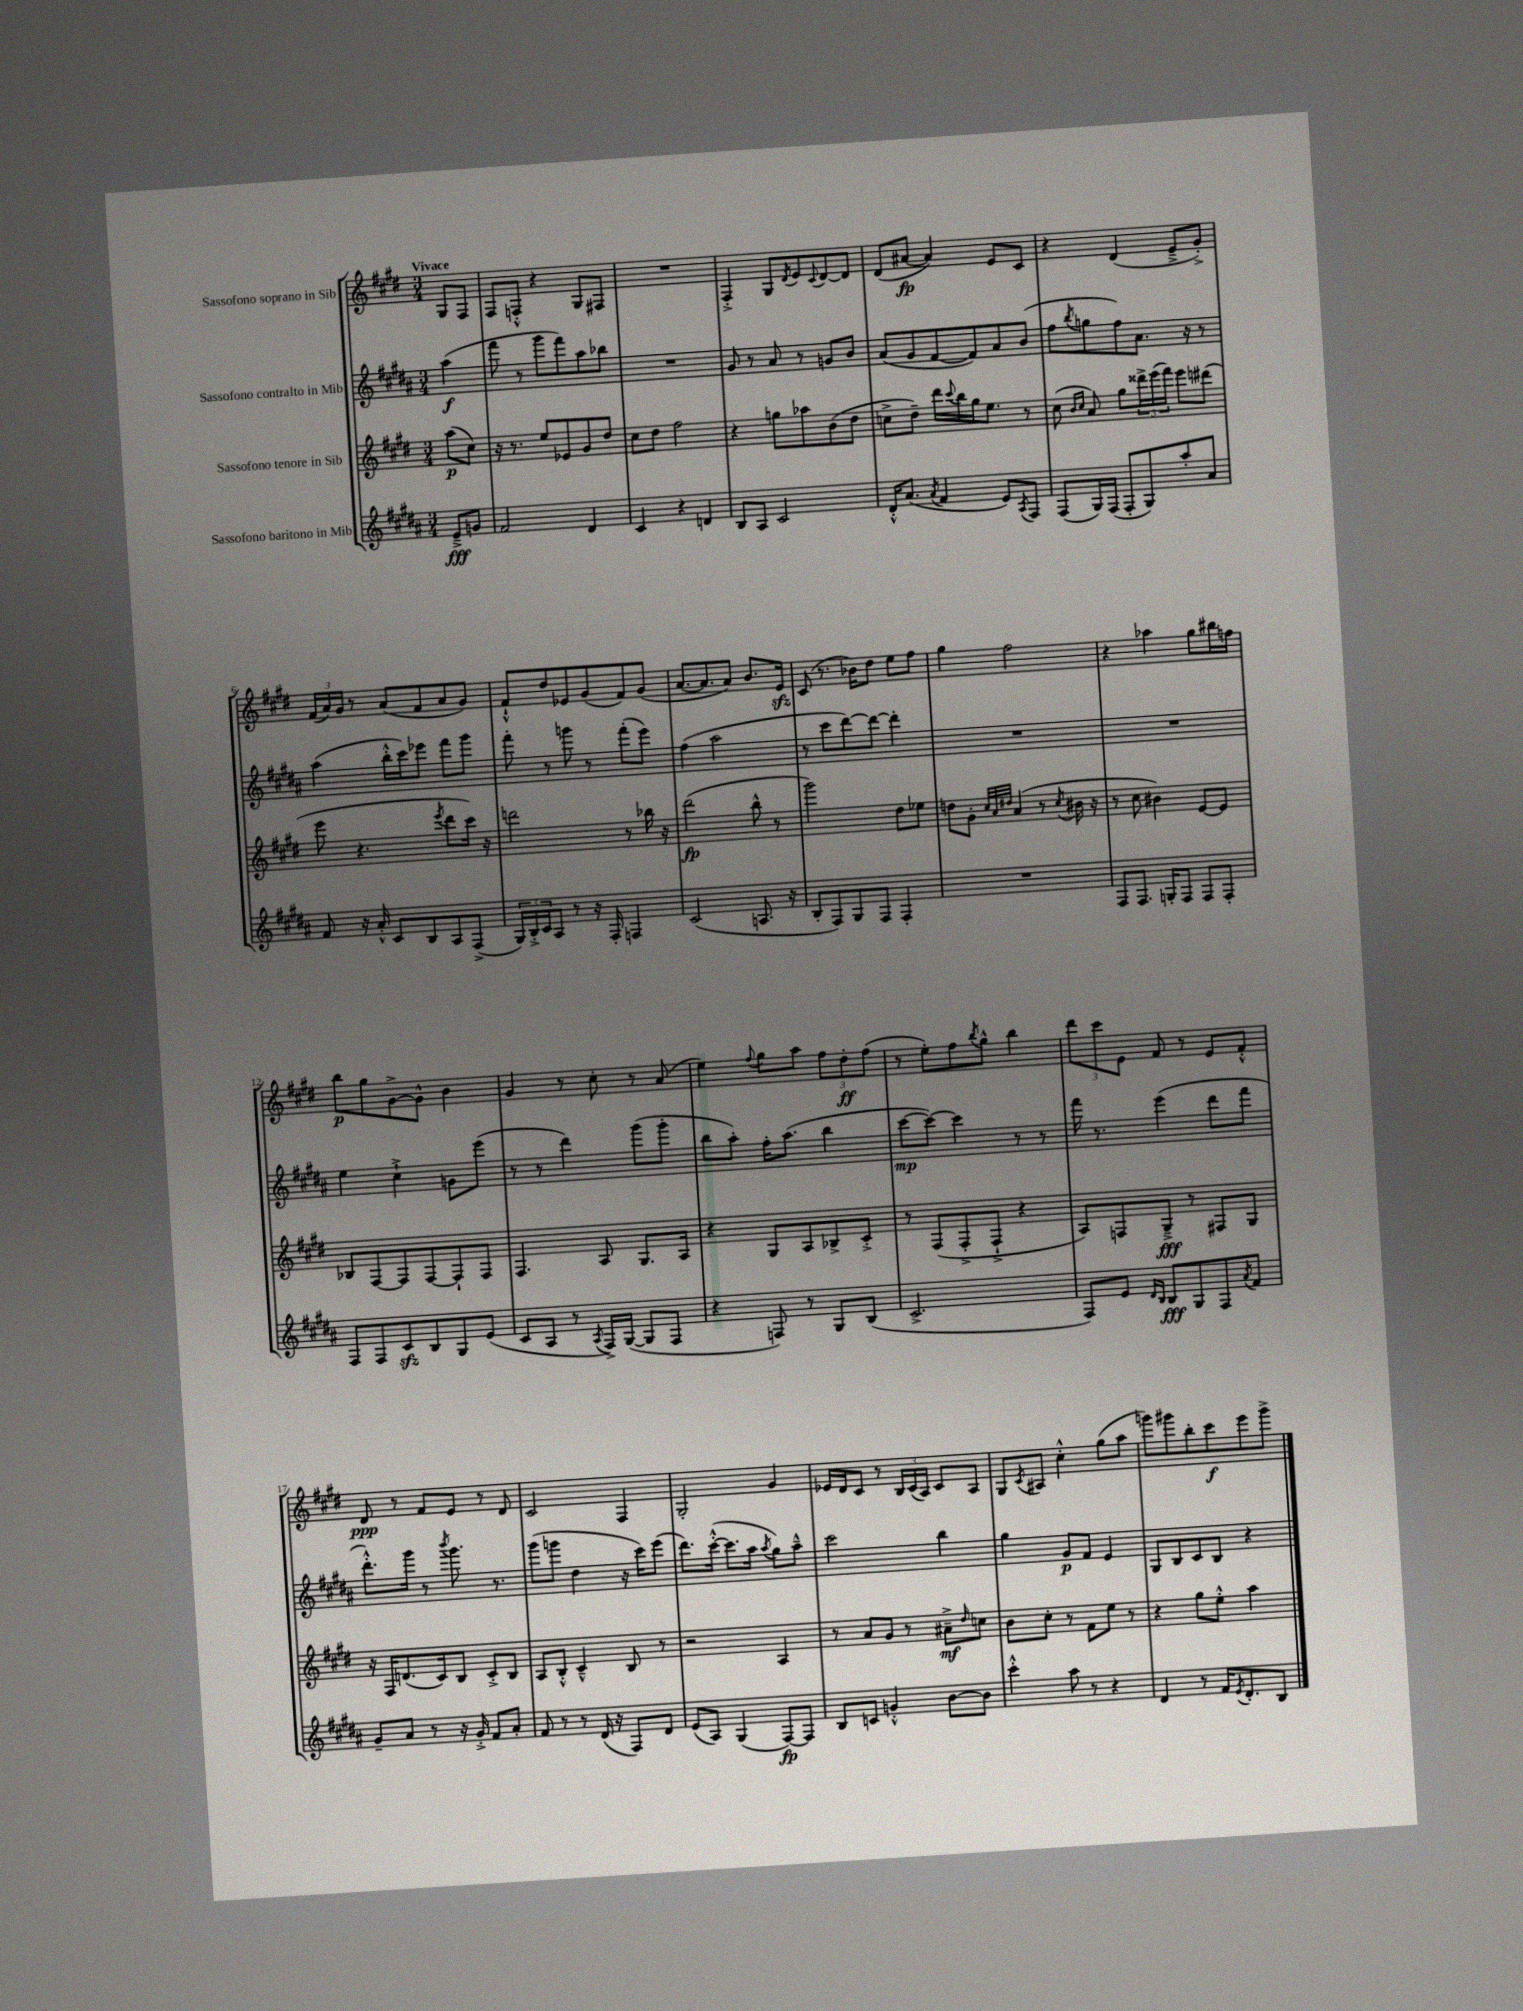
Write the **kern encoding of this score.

**kern	**kern	**kern	**kern
*staff4	*staff3	*staff2	*staff1
*clefG2	*clefG2	*clefG2	*clefG2
*k[f#c#g#d#a#]	*k[f#c#g#d#]	*k[f#c#g#d#a#]	*k[f#c#g#d#]
*M3/4	*M3/4	*M3/4	*M3/4
8e~^/L	(8aa\L	(4aa#\	8G#/L
8g/J	8cc#\J)	.	8F#/J
=	=	=	=
2f#/	16r	8fff#\	8F#/L
.	8.r	.	.
.	.	8r	8F'^^/J
.	8ee/L	8ggg#\L	4r
.	8e-/	8fff#\)	.
4d#/	8g#/	8aa#\	8G#/L
.	8dd#/J	8bb-\J	8F#/J
=	=	=	=
4c#/	8cc#\L	2.r	2.r
.	8dd#\J	.	.
4r	2ff#\	.	.
4d/	.	.	.
=	=	=	=
8B/L	4r	8g#/	4F#'^/
8A#/J	.	8r	.
2c#/	8gg\L	8a#/	8G#/L
.	.	.	8qd#/
.	8aa-\	8r	8e/
.	.	.	8qqc#/
.	(8b\	8g/L	[8d#/
.	8dd#\J	8b/J	8d#/]J
=	=	=	=
16d#'^^/LK	8cc^\L	(8a#/L	(8d#/L
(8.a#/J	.	.	.
.	8dd#~\J)	8g#/	[8a#/J
8qa#/	.	.	.
4f#/	16ddd#\LL	[8f#/	4a#/])
.	8qqccc#/	.	.
.	16bb\	.	.
.	16gg#\J	8f#/])	.
.	8.ee\J	.	.
8e/L)	.	8a#/	8e/L
8qA#/	.	.	.
8F#/J	8r	(8b/J	8c#/J
=	=	=	=
(8F#/L	(8cc#\	8ff#\L	4r
.	16qqb/LL	.	.
.	16qqcc#/JJ	8qbb/	.
16G#/L)	8a/)	8gg\	.
(16F#/JJ	.	.	.
8F#'/L	8gg#\L	8ff#\)	(4d#/
8G#/)	24ddd##^\L	8.a#\J	.
.	(24eee\	.	.
.	24fff#\JJ)	.	.
8aa#'/	8eee\L	.	8e~^/L
.	.	16r	.
8a#/J	(8ddd#\J	8r	8g#'^/J)
=	=	=	=
8f#/	8eee\	(4aa#\	(24f#/LL
.	.	.	24a/)
.	.	.	24g#/JJ
16r	4.r	.	8r
16a#'^^/	.	.	.
8c#/L	.	16bb'^^\LL	(8a/L
.	.	16ccc#\J)	.
8B/	.	8eee-\J	8f#/
.	8qeee/	.	.
8A#/	8ddd#\L	8fff#\L	8a/
(8F#^/J	16ccc#\Jk)	8ggg#\J	8g#/J)
.	16r	.	.
=	=	=	=
24G#/LL)	2ddd\	8fff#'\	8f#`^^/L
24B'^/	.	.	.
24c#/J	.	.	.
8A#/J	.	8r	8dd#/
8r	.	8ggg\	8e-/
16r	.	8r	(8g#/
16F#'/	.	.	.
4F/	8r	(8fff#'\L	8f#/)
.	16bb-\	8eee\J)	(8g#/J
.	16r	.	.
=	=	=	=
(2c#/	(2ddd#\	(4ff#\	[8.a/L
.	.	.	8.a/]
.	.	2aa#\	.
.	.	.	8a/J)
8.A/	8bb^^\	.	8.b/L
.	8r	.	.
16r	.	.	16e/Jk
=	=	=	=
8B'/L	2ggg#\)	8r	(8c#/
8F#/)	.	8ccc#\L	8.r
8G#/	.	[8ddd#\)	.
.	.	.	16b-\LK)
8F#/J	.	8ddd#\_J	8dd#\J
4F#'/	8dd#\L	4ddd#'\]	8ee\L
.	8ee-\J	.	8ff#\J
=	=	=	=
2.r	8dd\L	2.r	4gg#\
.	8g#'\J	.	.
.	32qqcc#/LLL	.	.
.	32qqa/	.	.
.	32qqdd#/JJJ	.	.
.	(4a/	.	2ff#\
.	8r	.	.
.	8qcc#/	.	.
.	16b#\	.	.
.	16r	.	.
=	=	=	=
8F#/L	8r	2.r	4r
8.F#/J	8cc#\	.	.
.	4b#\)	.	4aa-\
16G'/LK	.	.	.
8F#/J	.	.	.
8F#/L	[8e/L	.	8gg#\L
8F#'/J	8e/]J	.	16bb#\L
.	.	.	16ff\JJ
=	=	=	=
8F#/L	8B-/L	4ee\	8bb\L
8F#/	[8F#/	.	8gg#\
8c#/	8F#/]	4cc#`^\	[8g#^\
8B/	[8F#/	.	8g#^^\]J
8G#/	8F#`/]	8g\L	4b\
(8e/J	8F#/J	(8eee\J	.
=	=	=	=
8c#/L	4.F#/	8r	4g#/
8A#/J	.	8r	.
8r	.	4ddd#\)	8r
8qA#/	.	.	.
16F#^/LL)	8A/	.	8cc#'\
([16G#/JJ	.	.	.
8G#/]L	8.G#/L	(8ggg#\L	8r
8F#/J	.	8ggg#'\J	(8a/
.	16A/Jk	.	.
=	=	=	=
4r	4r	8bb\L	4ee\)
.	.	8aa#'\J)	.
.	.	.	8qqff#/
8F/)	8G#/L	16ff#'\LK	8gg#\L
.	.	(8.aa#\J	.
8r	8A/	.	8aa\J
8G#/L	8B-^/	4bb\	12ff#\L
.	.	.	12dd#'\
(8B/J	8c#'^/J	.	.
.	.	.	(12ff#\J
=	=	=	=
2.c#^/	8r	[8ccc#\L	8r
.	(8F#/L	8ccc#\_J)	8ee'\L)
.	8F#'^/	4ccc#\]	8ff#\
.	.	.	8qbb/
.	8F#`^/J	.	8gg#^^\J
.	4r	8r	4bb\
.	.	8r	.
=	=	=	=
8F#/L)	8A/L)	16fff#\	12ddd#\L
.	.	8.r	.
.	.	.	12ccc#\
8e/J	8F/	.	.
.	.	.	12e\J
16qqd#/LL	.	.	.
16qqB/JJ	.	.	.
8B/L	8G#~^/J	(4eee\	8f#/
8G#/	8r	.	8r
8F#/	8F#/L	8ddd#\L	8e/L
8qa#/	.	.	.
8f#/J	8G#/J	8fff#\J	8f#'^^/J
=	=	=	=
8g#~/L	16r	8.ddd#'^^\L)	8d#/
.	16F#/LK	.	.
8a#/J	(8.d/	.	8r
.	.	16ggg#\Jk	.
8r	.	8r	8f#/L
.	16c#/k)	.	.
.	.	8qbbb/	.
16r	8B/J	8.ggg#\	8e/J
16g#'^/	.	.	.
8f#/L	8c#'^/L	.	8r
.	.	8.r	.
8a#'/J	8B/J	.	8d#/
=	=	=	=
8f#/	8A/L	(8ggg#\L	2c#/
8r	8B'^^/J	8ggg\J	.
8r	4c#~^^/	4dd#\	.
(16d#/	.	.	.
16r	.	.	.
8F#/L)	8B/	16r	4F#/
.	.	16ccc#\LK)	.
8d#/J	8r	(8eee\J	.
=	=	=	=
(8e/L	2r	8.ddd#\L)	2G#'/
8A#/J)	.	.	.
.	.	([16ccc#'^^\Jk	.
(4G#/	.	8.ccc#\]L	.
.	.	16aa#\Jk	.
.	.	8qaa#/	.
[8F#/L)	4A/	8gg#\L)	4g#/
8F#/]J	.	8aa#~^^\J	.
=	=	=	=
8B/L	8r	2ccc#\	16e-/LL
.	.	.	16d#/J
8c/J	8a/L	.	8c#/J
4g'^^/	8g#/J	.	8r
.	8r	.	24B/LL
.	.	.	(24c#/
.	.	.	24A/JJ)
[8b\L	8a#~^\L	4bb\	8c#/L
.	16qqdd#/	.	.
8b\]J	8cc\J	.	8A/J
=	=	=	=
4ccc#'^^\	8b\L	4gg#\	8G#/L
.	.	.	8qc#/
.	8cc#'\J	.	8A#/J
8aa#\	8r	8g#/L	4cc#'^^\
8r	8f#\L	8f#/J	.
4r	8ee\J	4e/	(8gg#\L
.	8r	.	8aa\J
=	=	=	=
4d#/	4r	8G#/L	8ggg\L)
.	.	8B/	8ggg#\
8r	8gg#\L	8c#/	8bb'\
16f#/LK	8ee'^^\J	8B/J	8ccc#\
8qe/	.	.	.
8.d#'/	.	.	.
.	4aa\	4r	8eee\
8B/J	.	.	8ggg#^\J
==	==	==	==
*-	*-	*-	*-
